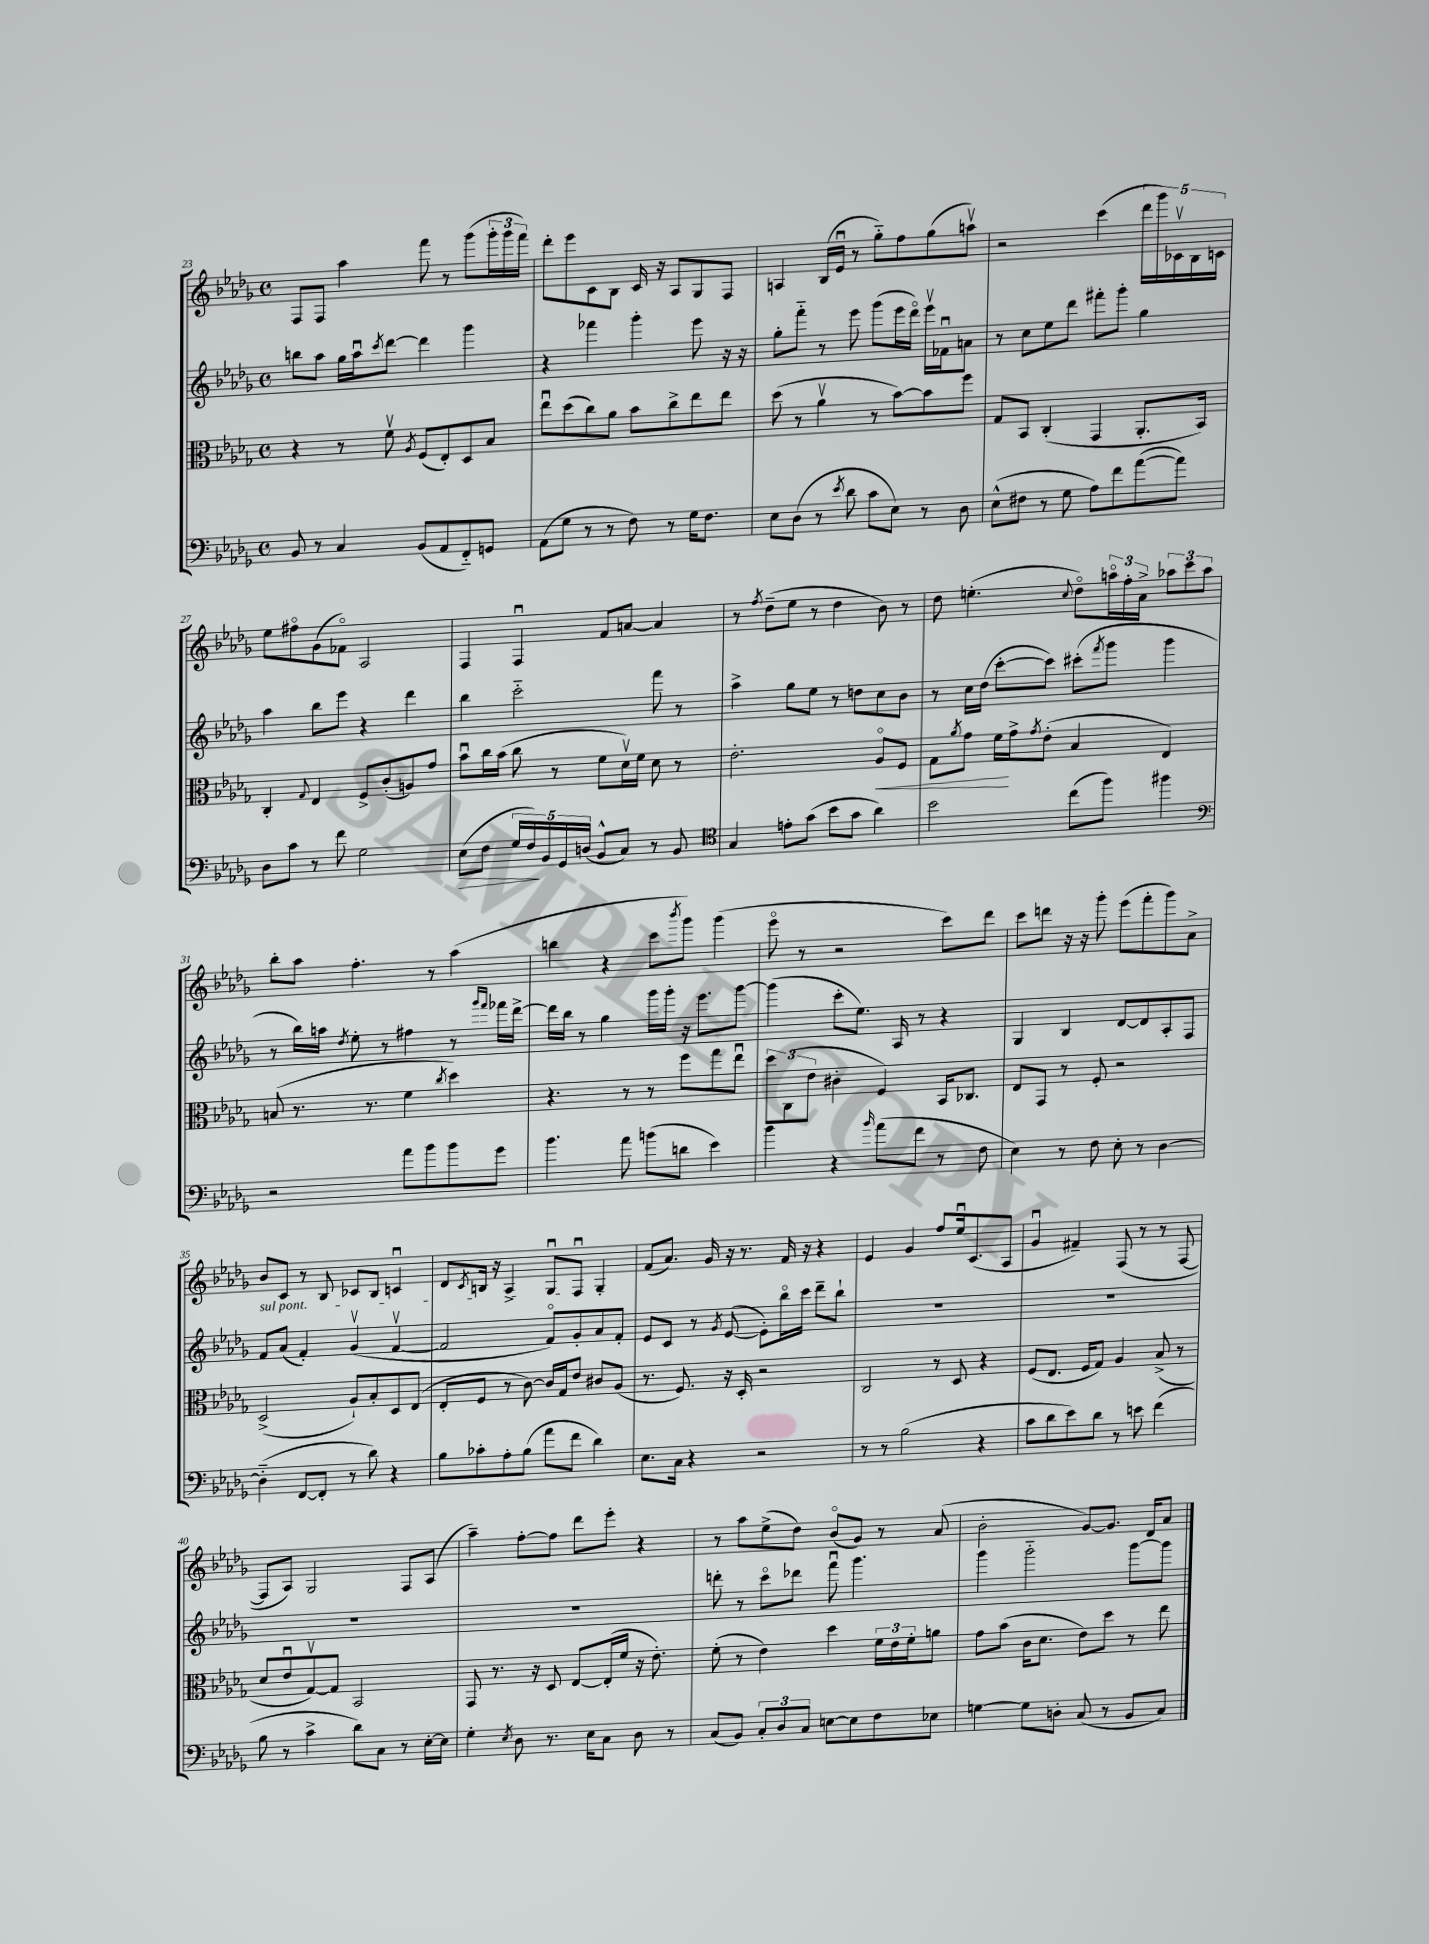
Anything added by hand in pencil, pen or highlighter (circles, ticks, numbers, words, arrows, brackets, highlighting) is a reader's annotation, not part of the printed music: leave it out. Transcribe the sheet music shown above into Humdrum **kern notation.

**kern	**kern	**kern	**kern
*staff4	*staff3	*staff2	*staff1
*clefF4	*clefC3	*clefG2	*clefG2
*k[b-e-a-d-g-]	*k[b-e-a-d-g-]	*k[b-e-a-d-g-]	*k[b-e-a-d-g-]
*M4/4	*M4/4	*M4/4	*M4/4
*met(c)	*met(c)	*met(c)	*met(c)
8BB-	4r	8bb	8F
8r	.	8aa-	8F
4C	8r	16gg-	4aa-
.	.	16aa-u	.
.	.	8qccc	.
.	8fv	[8ddd-	.
.	8qA-	.	.
(8BB-	(8F	4ddd-]	8fff
8AA-	8E-')	.	8r
8FF'~)	8D-	4ggg-	(8ggg-
8GG	8B-	.	24ggg-'
.	.	.	24ggg-
.	.	.	24fff)
=	=	=	=
(8AA-	8ee-u	4r	8ddd-'
8G-	(8dd-	.	8eee-
8r	8cc)	4fff-	8c
8r	8a-	.	8B-
8F)	8b-	4ggg-'	16c
.	.	.	16r
8r	8cc^	.	8A-
16G-	8ee-	8eee-	8G-
8.F	.	.	.
.	8ee-	16r	8F
.	.	16r	.
=	=	=	=
8E-	(8dd-	8gg-'	4A
(8D-	8r	8fff'~	.
8r	4a-v	8r	(16B-
.	.	.	16e-u
8qe-	.	.	.
8d-	.	8eee-	8r
8c	8r	(8ggg-	8gg-'~)
8E-)	[8b-)	16eee-	8ff
.	.	16ddd-o)	.
8r	8b-]	16eee-v	(8gg-
.	.	16f-u	.
8D-	8ff	8a	8aav)
=	=	=	=
(8E-^^	8G-	8r	2r
8F#	8BB-	8cc	.
8r	(4C'	8ee-	.
8G-	.	8ddd-	.
8A-)	4GG-	8fff#'	(4ccc
8f	.	8ggg-'	.
([8a-	8.AA-'	4gg-	20ddd-
.	.	.	20ggg-)
.	.	.	20c-v
8a-])	.	.	.
.	.	.	20B-
.	16BB-)	.	.
.	.	.	20c
=	=	=	=
8D-	4C'	4aa-	8ee-
8c	.	.	8ff#o
.	8qqG-	.	.
8r	4E-	8bb-	(8g-
8f	.	8eee-	8f-o)
2G-	8F^	4r	2A-
.	(8c'	.	.
.	8A)	4ddd-	.
.	8g-	.	.
=	=	=	=
(8E-	8b-u	4bb-	4F
8F	16cc	.	.
.	(16b-	.	.
20G-	8cc	2ccc'~	4Fu
20F)	.	.	.
20BB-	.	.	.
.	8r	.	.
20GG-	.	.	.
(20D	.	.	.
8BB-^^	8f	.	8f
8C)	16d-v)	.	[8a
.	16f	.	.
8r	8d-	8fff	4a]
8BB-	8r	8r	.
=	=	=	=
*clefC4	*	*	*
4G-	2.e-'	4aa-^	8r
.	.	.	8qff
.	.	.	(8dd-~
8e'	.	8gg-	8ee-
(8g-	.	8ee-	8r
8b-	.	8r	4dd-
8g-	.	8dd	.
4a-)	8A-o	8cc	8b-)
.	8F	8b-	8r
=	=	=	=
2b-	8G-	8r	8dd-
.	8qa-	.	.
.	8g-	16cc	(4.ee'
.	.	(16dd-	.
.	16f	[8ccc'	.
.	16g-^	.	.
.	8qg-	.	.
.	(8e-'	8ccc])	.
.	.	.	8qqcc
(8cc	4B-	(8ccc#'	8dd-o)
.	.	8qfff	.
8ff)	.	8ggg-	24aao
.	.	.	24ff'
.	.	.	24a-^
4ff#	4E-)	4ggg-	12aa-
.	.	.	12ccc
.	.	.	12aa-
=	=	=	=
*clefF4	*	*	*
2r	(8B	8r	8bb-'
.	8.r	16bb-)	8aa-
.	.	16aa	.
.	.	8qdd-	.
.	.	8ee-'	4.ff'
.	8.r	.	.
.	.	8r	.
8a-	4f	4ff#	.
8b-	.	.	8r
.	8qcc	.	.
8b-	4dd-)	8r	(4aa-
.	.	16qqggg-	.
.	.	16qqfff	.
8g-	.	16fff-	.
.	.	[16ddd-^	.
=	=	=	=
4.b-	4.r	16ddd-]	4bb
.	.	16bb-	.
.	.	8r	.
.	.	4gg-	4r
8a-	8r	.	.
(8b	8r	16ggg-	8ccc
.	.	16ggg-'	.
.	.	.	8qbbb-
8d	8ff	16r	8ggg-)
.	.	8.eee-	.
4e-)	8gg-	.	(4ggg-
.	8ee-u	[8ggg-	.
=	=	=	=
4b-	12dd-	(4ggg-]	8eee-o
.	(12C	.	.
.	.	.	8r
.	12e-	.	.
4r	4c#'	8ccc'	2r
.	.	8.ee-)	.
16qqb-	.	.	.
(8a-	4F)	.	.
.	.	16A-	.
8f	.	8r	.
8r	16BB-	4r	8ccc)
.	8.C-	.	.
8F	.	.	8ddd-
=	=	=	=
4E-)	8E-	4G-	8ccc
.	8GG-	.	8ddd
8r	8r	4B-	16r
.	.	.	16r
8F	8F'	.	8ggg-'
8E-'	2r	[8d-	(8eee-
8r	.	8d-]	8fff'
[4D-	.	8A-'	8ggg-)
.	.	8F	8a-^
=	=	=	=
(4D-'~]	(2D-^	8f	8b-
.	.	(8a-	8c
[8FF	.	4f')	8r
8FF']	.	.	8B-
8r	8A-`)	(4g-v	8c-
8d-)	8B-'	.	8B-
4r	8D-	[4fv	4cu
.	(8E-	.	.
=	=	=	=
8B-	8E-'	2f]	8d-
.	.	.	8qc
8c-'	8F	.	16B
.	.	.	16r
8A-'	8r	.	4A-^
(8B-	[8c)	.	.
8a-	16c]	8fo)	8G-u
.	16G-	.	.
8f	8e-	8g-'	8Fu
4d-)	8c#	8a-	4G-'
.	(8A-	8f'	.
=	=	=	=
8.E-	8.r	8e-	(8f
.	.	8c	8.a-)
16C	8.F)	.	.
4r	.	8r	.
.	.	.	16g-
.	.	8qg-	.
.	16r	([8e-	16r
.	16D-'	.	8.r
2r	2r	8e-'])	.
.	.	16bb-o	16f
.	.	16ccc	16r
.	.	8ddd-~	4r
.	.	8bb-`	.
=	=	=	=
8r	2C	1r	4e-
8r	.	.	.
(2B-	.	.	4g-
.	8r	.	8ff
.	8D-	.	16ee-u
.	.	.	(8.c
4r	4r	.	.
.	.	.	8A-
=	=	=	=
8c	(8F	1r	4g-u
8d-	8.E-	.	.
8e-)	.	.	4f#~)
.	16F	.	.
8d-	8G-)	.	.
8r	4A-	.	(8F
8e	.	.	8r
(4f	(8B-^	.	8r
.	8r	.	[8F
=	=	=	=
8B-	8d-	1r	8F]
8r	8e-u	.	8A-)
4c^	[8G-v)	.	2G-
.	8G-]	.	.
8d-)	2BB-	.	.
8C	.	.	.
8r	.	.	8F
[16E-'	.	.	(8A-
16E-]	.	.	.
=	=	=	=
4G-'	8GG-	1r	4aa-~)
.	8.r	.	.
8qE-	.	.	.
8D-	.	.	[8ff'
.	16r	.	.
8.r	8D-	.	8ff]
.	[8E-	.	8ddd-
16E-	.	.	.
8C	(16E-']	.	8eee-'
.	16f	.	.
8D-	16r	.	4r
.	8.e-')	.	.
8r	.	.	.
=	=	=	=
(8C	(8f'	8ddd'	8r
8BB-)	8r	8r	8aa-
12C'	4e-)	8ccco	(8ee-^
12D-	.	.	.
.	.	8ddd-	8dd-)
12C	.	.	.
[8E	4dd-	8fffu	(8b-o
8E]	.	4.ggg-	8g-)
8F	24f	.	8r
.	24e-	.	.
.	24f'	.	.
8E-	8a	.	(8a-
=	=	=	=
[4G	8g-	4ggg-	2b-'
.	(8b-	.	.
8G]	16c	2ggg-'~	.
.	8.d-	.	.
8D'	.	.	.
(8C	8e-)	.	[8g-)
8r	8dd-	.	8.g-]
8BB-	8r	[8ggg-	.
.	.	.	16d-
8C)	8ee-	8ggg-]	8a-
==	==	==	==
*-	*-	*-	*-
